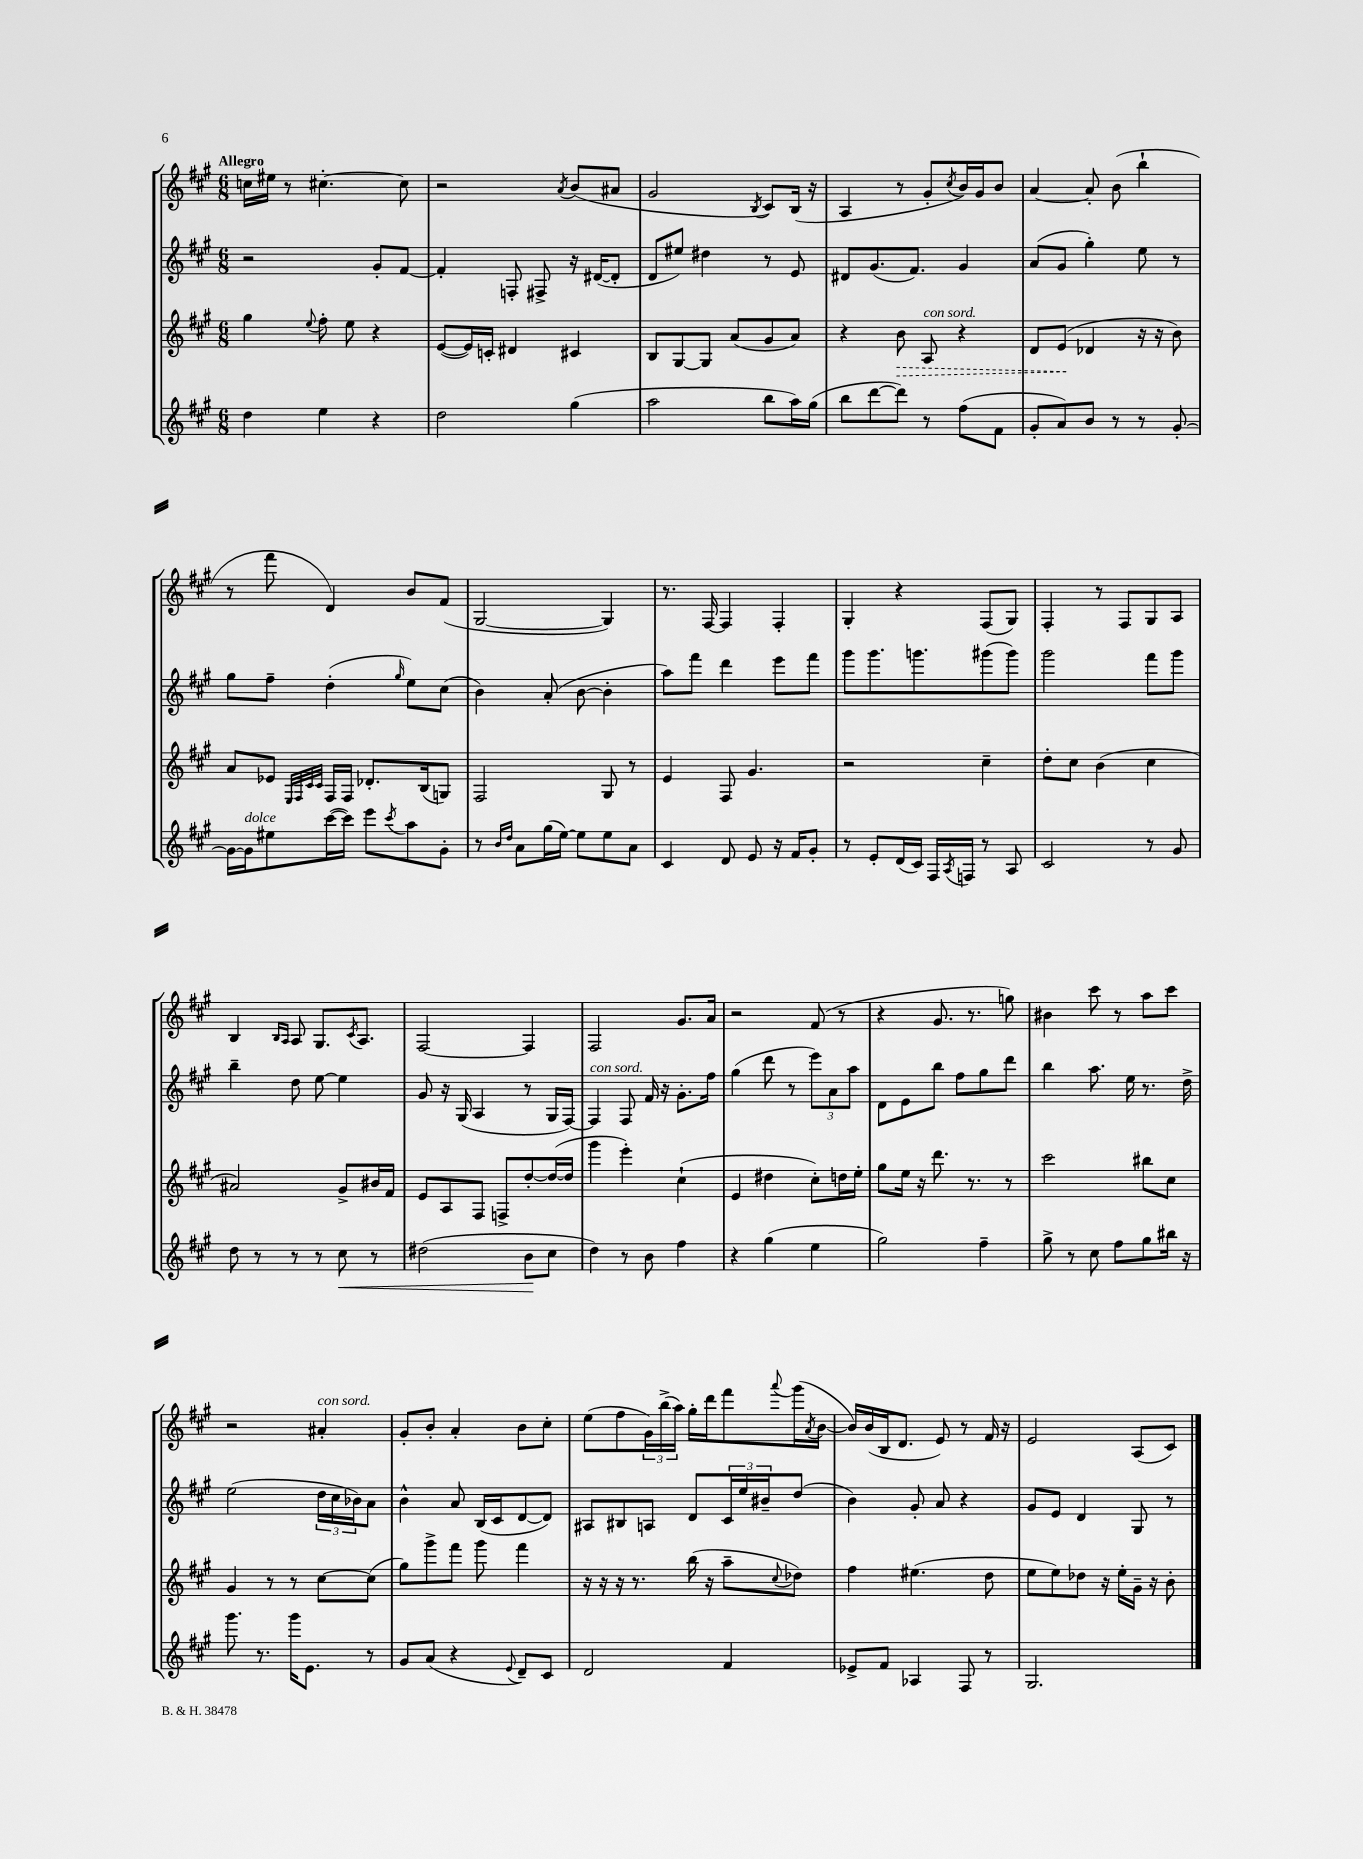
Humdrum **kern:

**kern	**kern	**kern	**kern
*staff4	*staff3	*staff2	*staff1
*clefG2	*clefG2	*clefG2	*clefG2
*k[f#c#g#]	*k[f#c#g#]	*k[f#c#g#]	*k[f#c#g#]
*M6/8	*M6/8	*M6/8	*M6/8
4dd	4gg#	2r	16cc
.	.	.	16ee#
.	.	.	8r
.	8qqee	.	.
4ee	8ff#'	.	[4.cc#'
.	8ee	.	.
4r	4r	8g#'	.
.	.	[8f#	8cc#]
=	=	=	=
2dd	([8e	4f#']	2r
.	16e])	.	.
.	16c'	.	.
.	4d#	8F'	.
.	.	8F#^	.
.	.	.	8qa
(4gg#	4c#	16r	(8b
.	.	([16d#	.
.	.	8d#']	8a#
=	=	=	=
2aa	8B	8d	2g#
.	[8G#	8ee#)	.
.	8G#]	4dd#	.
.	(8a	.	.
.	.	.	8qB
8bb	8g#	8r	8c#)
16aa)	8a)	8e	(16B
(16gg#	.	.	16r
=	=	=	=
8bb	4r	8d#	4A
[8ddd	.	(8.g#	.
8ddd])	8b	.	8r
.	.	8.f#)	.
8r	8A	.	8g#'
.	.	.	8qcc#
(8ff#	4r	4g#	16b)
.	.	.	16g#
8f#	.	.	8b
=	=	=	=
8g#'	8d	(8a	[4a
8a)	(8e	8g#	.
8b	4d-	4gg#')	8a']
8r	.	.	(8b
8r	16r	8ee	4bb`
.	16r	.	.
[8g#'	8b)	8r	.
=	=	=	=
16g#_	8a	8gg#	8r
16g#]	.	.	.
8ee#	8e-	8ff#~	8fff#
.	32qqE	.	.
.	32qqF#	.	.
.	32qqc#	.	.
.	32qqc#	.	.
([16ccc#	16F#	(4dd'	4d)
16ccc#])	16F#	.	.
8eee	8.d-'	.	.
8qccc#	.	16qqgg#	.
8aa	.	8ee)	8b
.	(16B	.	.
8g#'	8G)	(8cc#	(8f#
=	=	=	=
8r	2F#	4b)	[2G#
16qqb	.	.	.
16qqdd	.	.	.
8a	.	.	.
(16gg#	.	(8a'	.
[16ee)	.	.	.
8ee]	.	[8b	.
8ee	8G#	4b']	4G#])
8a	8r	.	.
=	=	=	=
4c#	4e	8aa)	8.r
.	.	8fff#	.
.	.	.	[16F#
8d	8F#	4ddd	4F#]
8e	4.g#	.	.
16r	.	8eee	4F#'
16f#	.	.	.
8g#'	.	8fff#	.
=	=	=	=
8r	2r	8ggg#	4G#'
8e'	.	8.ggg#	.
(16d	.	.	4r
16c#)	.	8.ggg	.
16F#	.	.	.
8qA	.	.	.
16F	.	.	.
8r	4cc#~	(8ggg#	(8F#
8A	.	8ggg#)	8G#)
=	=	=	=
2c#	8dd'	2ggg#	4F#'
.	8cc#	.	.
.	(4b	.	8r
.	.	.	8F#
8r	4cc#	8fff#	8G#
8g#	.	8ggg#	8A
=	=	=	=
8dd	2a#)	4bb~	4B
8r	.	.	.
.	.	.	16qqB
.	.	.	16qqA
8r	.	8dd	8A
8r	.	[8ee	8.G#
8cc#	8g#^	4ee]	.
.	.	.	8qc#
.	.	.	8.A
8r	16b#	.	.
.	16f#	.	.
=	=	=	=
(2dd#	8e	8g#	[2F#
.	8A	16r	.
.	.	(16G#	.
.	8F#	4A	.
.	8F^	.	.
8b	[8dd'	8r	4F#]
8cc#	(16dd_	16G#	.
.	16dd]	[16F#)	.
=	=	=	=
4dd)	4ggg#	4F#]	2F#
8r	4eee')	8F#	.
8b	.	16f#	.
.	.	16r	.
4ff#	(4cc#`	8.g#'	8.g#
.	.	16ff#	16a
=	=	=	=
4r	4e	(4gg#	2r
(4gg#	4dd#	8ddd	.
.	.	8r	.
4ee	8cc#')	12eee)	(8f#
.	.	12a	.
.	16dd	.	8r
.	.	12aa	.
.	16ee'	.	.
=	=	=	=
2gg#)	8gg#	8d	4r
.	16ee	8e	.
.	16r	.	.
.	8.ddd	8bb	8.g#
.	.	8ff#	.
.	8.r	.	8.r
4ff#~	.	8gg#	.
.	8r	8ddd	8gg)
=	=	=	=
8gg#^	2ccc#	4bb	4b#
8r	.	.	.
8cc#	.	8.aa	8ccc#
8ff#	.	.	8r
.	.	16ee	.
8gg#	8bb#	8.r	8aa
16bb#	8cc#	.	8ccc#
16r	.	16dd^	.
=	=	=	=
8.ggg#	4g#	(2ee	2r
8.r	.	.	.
.	8r	.	.
16ggg#	8r	.	.
8.e	.	.	.
.	[8cc#	24dd	4a#'
.	.	24cc#	.
.	.	24b-)	.
8r	(8cc#]	8a	.
=	=	=	=
8g#	8gg#)	4b^^	8g#'
(8a	8ggg#^	.	8b'
4r	8fff#	8a	4a'
.	8ggg#	(16B	.
.	.	16c#	.
8qqe	.	.	.
8d~)	4fff#	[8d	8b
8c#	.	8d])	8cc#'
=	=	=	=
2d	16r	8A#	(8ee
.	16r	.	.
.	16r	8B#	8ff#
.	8.r	.	.
.	.	8A	24g#)
.	.	.	(24bb^
.	.	.	24aa)
.	(16bb	8d	16gg#'
.	16r	.	16ddd
4f#	8aa~	24c#	8fff#
.	.	24ee	.
.	.	24b#~	.
.	8qqcc#	.	8qqaaa
.	8dd-)	(8dd	(16ggg#
.	.	.	8qa
.	.	.	[16b
=	=	=	=
8e-^	4ff#	4b)	16b])
.	.	.	(16b
8f#	.	.	16B
.	.	.	8.d
4A-	(4.ee#	8g#'	.
.	.	8a	8e)
8F#	.	4r	8r
8r	8dd	.	16f#
.	.	.	16r
=	=	=	=
2.G#	8ee	8g#	2e
.	8ee)	8e	.
.	8dd-	4d	.
.	16r	.	.
.	16ee'	.	.
.	16g#~	8G#	(8A
.	16r	.	.
.	8b'	8r	8c#)
==	==	==	==
*-	*-	*-	*-
